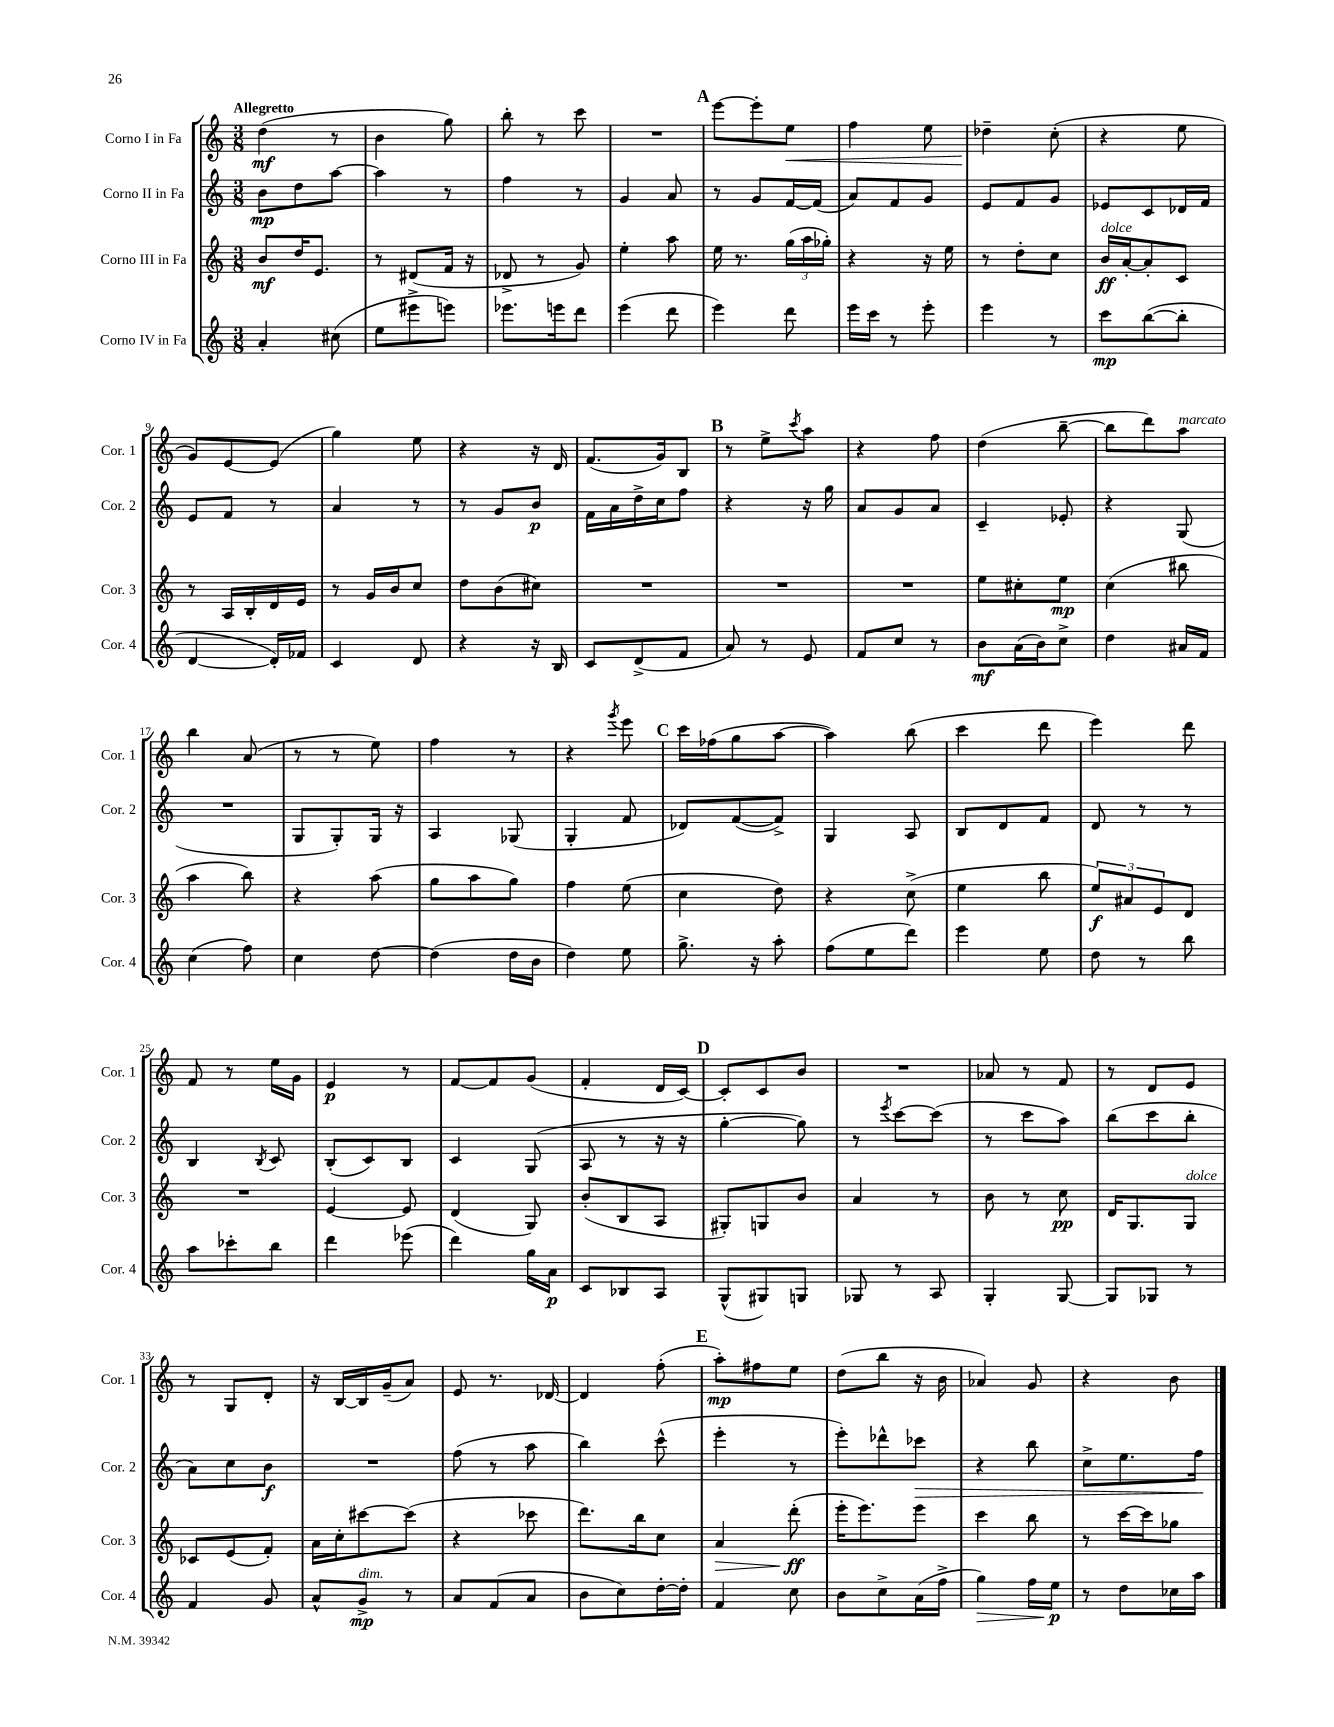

**kern	**kern	**kern	**kern
*staff4	*staff3	*staff2	*staff1
*clefG2	*clefG2	*clefG2	*clefG2
*k[]	*k[]	*k[]	*k[]
*M3/8	*M3/8	*M3/8	*M3/8
4a'	8b	8b	(4dd
.	16dd	8dd	.
.	8.e	.	.
(8cc#	.	[8aa	8r
=	=	=	=
8ee	8r	4aa]	4b
8eee#^	(8d#	.	.
8eee)	16f	8r	8gg)
.	16r	.	.
=	=	=	=
8.eee-	8d-^	4ff	8bb'
.	8r	.	8r
16eee	.	.	.
8ddd	8g)	8r	8ccc
=	=	=	=
(4eee	4ee'	4g	4.r
8ddd	8aa	8a	.
=	=	=	=
4eee)	16ee	8r	[8eee
.	8.r	.	.
.	.	8g	8eee']
8ddd	(24gg	[16f	8ee
.	24aa	.	.
.	.	(16f]	.
.	24gg-')	.	.
=	=	=	=
16eee	4r	8a)	4ff
16ccc	.	.	.
8r	.	8f	.
8eee'	16r	8g	8ee
.	16ee	.	.
=	=	=	=
4eee	8r	8e	4dd-~
.	8dd'	8f	.
8r	8cc	8g	(8cc'
=	=	=	=
8ccc	16b	8e-	4r
.	[16a'	.	.
([8bb	8a']	8c	.
8bb']	8c	16d-	8ee
.	.	16f	.
=	=	=	=
[4d	8r	8e	8g)
.	16A	8f	[8e
.	16B'	.	.
16d'])	16d	8r	(8e]
16f-	16e	.	.
=	=	=	=
4c	8r	4a	4gg)
.	16g	.	.
.	16b	.	.
8d	8cc	8r	8ee
=	=	=	=
4r	8dd	8r	4r
.	(8b	8g	.
16r	8cc#)	8b	16r
16B	.	.	16d
=	=	=	=
8c	4.r	16f	(8.f
.	.	16a	.
(8d^	.	16dd^	.
.	.	16cc	16g)
8f	.	8ff	8B
=	=	=	=
8a)	4.r	4r	8r
8r	.	.	8ee^
.	.	.	8qccc
8e	.	16r	8aa
.	.	16gg	.
=	=	=	=
8f	4.r	8a	4r
8cc	.	8g	.
8r	.	8a	8ff
=	=	=	=
8b	8ee	4c~	(4dd
(16a	8cc#'	.	.
16b)	.	.	.
8cc^	8ee	8e-'	[8bb~
=	=	=	=
4dd	(4cc	4r	8bb]
.	.	.	8ddd)
16a#	8bb#	(8G	8aa
16f	.	.	.
=	=	=	=
(4cc	4aa	4.r	4bb
8ff)	8bb)	.	(8a
=	=	=	=
4cc	4r	8G	8r
.	.	8G')	8r
[8dd	(8aa	16G	8ee)
.	.	16r	.
=	=	=	=
(4dd]	8gg	4A	4ff
.	8aa	.	.
16dd	8gg)	(8G-	8r
16b	.	.	.
=	=	=	=
4dd)	4ff	4G'	4r
.	.	.	8qggg
8ee	(8ee	8f	8eee
=	=	=	=
8.gg^	4cc	8d-)	16ccc
.	.	.	(16ff-
.	.	([8f	8gg
16r	.	.	.
8aa'	8dd)	8f^])	[8aa
=	=	=	=
(8ff	4r	4G	4aa])
8ee	.	.	.
8ddd)	(8cc^	8A	(8bb
=	=	=	=
4eee	4ee	8B	4ccc
.	.	8d	.
8ee	8bb	8f	8ddd
=	=	=	=
8dd	12ee)	8d	4eee)
.	12a#	.	.
8r	.	8r	.
.	12e	.	.
8bb	8d	8r	8ddd
=	=	=	=
8aa	4.r	4B	8f
8ccc-'	.	.	8r
.	.	8qB	.
8bb	.	8c	16ee
.	.	.	16g
=	=	=	=
4ddd	[4e	(8B'	4e
.	.	8c)	.
(8eee-	8e]	8B	8r
=	=	=	=
4ddd)	(4d	4c	[8f
.	.	.	8f]
16gg	8G)	(8G	(8g
16a	.	.	.
=	=	=	=
8c	(8b'	8A	4f'
8B-	8B	8r	.
8A	8A	16r	16d
.	.	16r	[16c)
=	=	=	=
(8G^^	8G#')	[4gg'	8c']
8G#)	8G	.	8c
8G	8b	8gg])	8b
=	=	=	=
8G-	4a	8r	4.r
.	.	8qeee	.
8r	.	[8ccc	.
8A	8r	(8ccc]	.
=	=	=	=
4G'	8b	8r	8a-
.	8r	8ccc	8r
[8G	8cc	8aa)	8f
=	=	=	=
8G]	16d	(8bb	8r
.	8.G	.	.
8G-	.	8ccc	8d
8r	8G	8bb'	8e
=	=	=	=
4f	8c-	8a)	8r
.	(8e	8cc	8G
8g	8f')	8b	8d'
=	=	=	=
8a^^	16a	4.r	16r
.	16cc'	.	[16B
8g^	[8ccc#	.	16B]
.	.	.	(16g~
8r	(8ccc#]	.	8a)
=	=	=	=
8a	4r	(8ff	8e
(8f	.	8r	8.r
8a	8ccc-	8aa	.
.	.	.	[16d-
=	=	=	=
8b	8.ddd)	4bb)	4d-]
8cc)	.	.	.
.	16bb	.	.
[16dd'	8cc	(8ccc^^	(8ff'
16dd']	.	.	.
=	=	=	=
4f	4a	4eee'	8aa')
.	.	.	8ff#
8cc	(8ddd'	8r	8ee
=	=	=	=
8b	16eee'	8eee')	(8dd
.	8.eee)	.	.
8cc^	.	8ddd-^^	8bb
(16a	8eee	8ccc-	16r
16ff^	.	.	16b
=	=	=	=
4gg)	4ccc	4r	4a-)
16ff	8bb	8bb	8g
16ee	.	.	.
=	=	=	=
8r	8r	8cc^	4r
8dd	[16ccc	8.ee	.
.	16ccc]	.	.
16cc-	8gg-	.	8b
16aa	.	16ff	.
==	==	==	==
*-	*-	*-	*-
